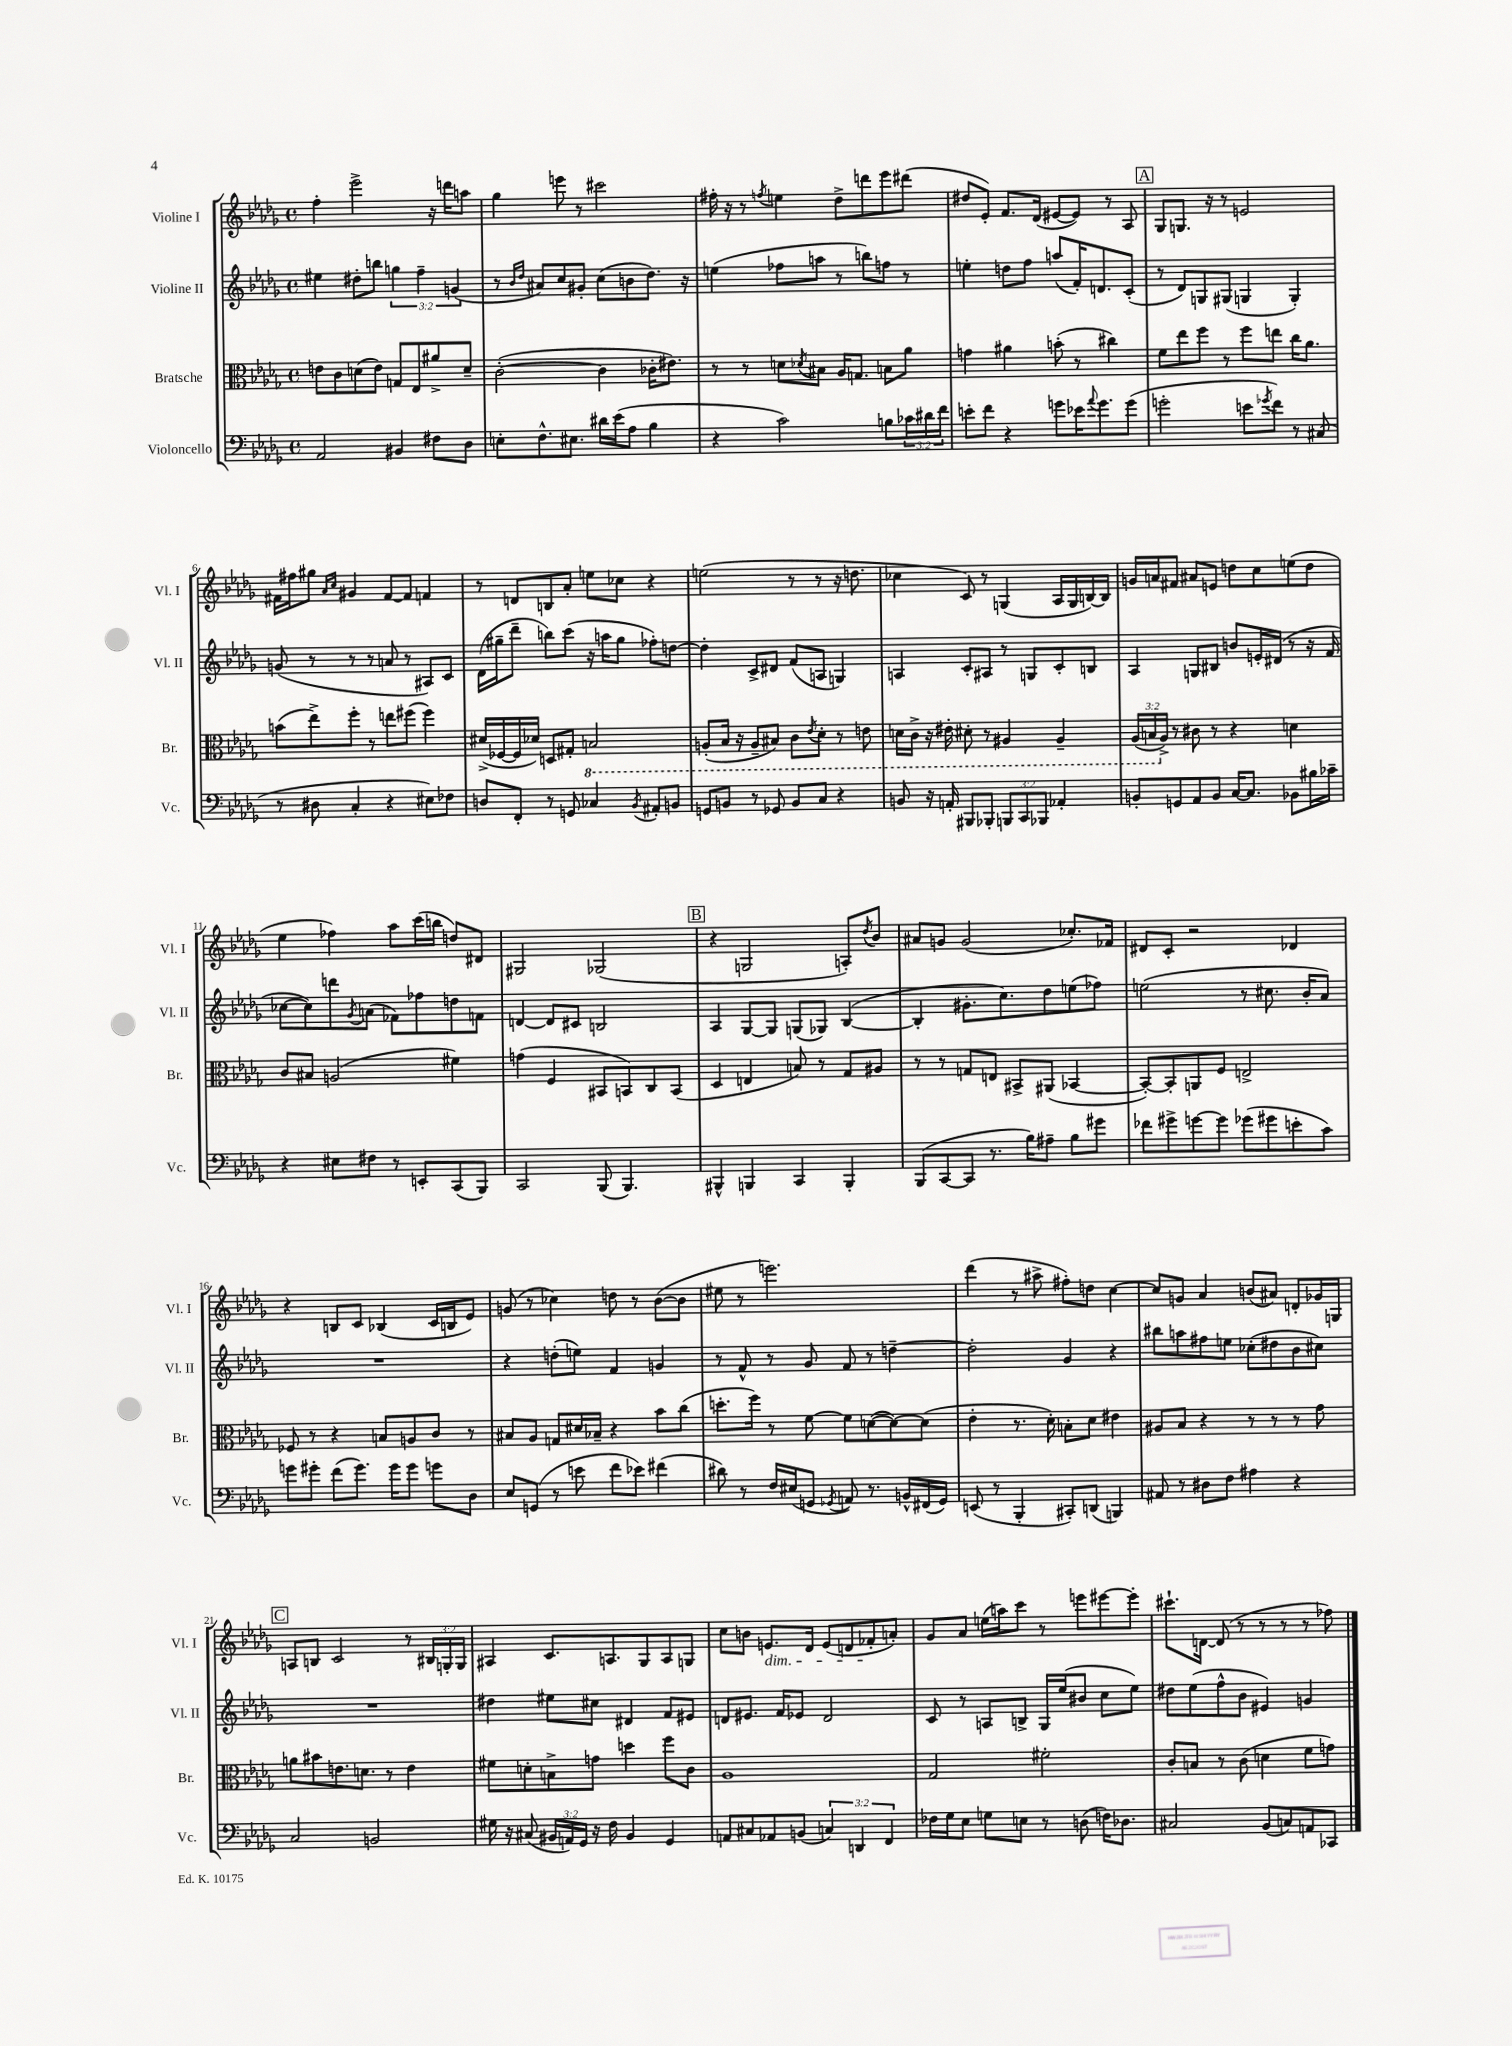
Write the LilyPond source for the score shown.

<<
\new StaffGroup <<
\new Staff = "s0" \with { instrumentName = "Violine I" shortInstrumentName = "Vl. I" } {
    \clef treble \key des \major \defaultTimeSignature \time 4/4 \override Staff.TupletNumber.text = #tuplet-number::calc-fraction-text
    f''4-. ees'''2-> r16 d'''16 a''8 |
    ges''4 e'''8 r8 cis'''2 |
    fis''16-. r16 r8 \acciaccatura { f''8 } e''4 des''8-> d'''8 ees'''8 dis'''8( |
    dis''8 ees'8-.) f'8. des'16( eis'8~ eis'8) r8 aes8 |
    \mark \markup { \box "A" } ges8 g8. r16 r8 e'2 |
    fis'16 fis''16 gis''8 \grace { aes'16 c''16 } gis'4 fis'8~ fis'8 f'4 |
    r8 d'8 b8 aes'8-. e''8 ces''8 r4 |
    e''2( r8 r8 r16 d''8. |
    ces''4 c'8) r8 g4( aes16 g16 b16~) b16 |
    g'16 a'16 fis'8 ais'8 e'8 d''8 c''8 e''8( d''8 |
    ees''4 fes''4) aes''8 c'''16( b''16 d''8) dis'8 |
    gis2 ges2( |
    \mark \markup { \box "B" } r4 g2 a8-.) \acciaccatura { des''8 } bes'8 |
    ais'8 g'8 g'2( ces''8.-.) fes'16 |
    dis'8 c'8-. r2 des'4 |
    r4 b8 c'8 bes4( c'16 b16 ees'8) |
    g'8( r8 ces''4) d''8 r8 bes'8~( bes'8 |
    eis''8 r8 e'''2.) |
    des'''4( r8 ais''8-> fis''8-.) d''8 c''4~ |
    c''8 g'8 aes'4 b'8( ais'8) d'8-. ges'16 g16 |
    \mark \markup { \box "C" } a8 b8 c'2 r8 \tuplet 3/2 { bis16 g16-. g16 } |
    ais4 c'8. a8. ges8 a8 g8 |
    c''8 b'8 e'8.\dim des'16 e'8( d'8 fes'8-.\! a'8-.) |
    ges'8 aes'8 e''16( a''16) c'''8 r8 e'''8 eis'''8~ eis'''8-. |
    cis'''8.-! d'16~ d'8( r8 r8 r8 r8 fes''8) \bar "|." |
}
\new Staff = "s1" \with { instrumentName = "Violine II" shortInstrumentName = "Vl. II" } {
    \clef treble \key des \major \defaultTimeSignature \time 4/4 \override Staff.TupletNumber.text = #tuplet-number::calc-fraction-text
    eis''4 dis''8-. b''8 \tuplet 3/2 { g''4 f''4-- g'4( } |
    r8 \grace { bes'16 des''16 } ais'8) c''8 gis'8-. c''8( b'8 des''8.) r16 |
    e''4( fes''8 a''8 r8 b''8) f''8 r8 |
    e''4-. d''8 f''8 a''8( f'16-.) d'8. c'8-.( |
    \mark \markup { \box "A" } r8 des'8) g8 gis8( g4 g4-.) |
    g'8( r8 r8 r8 a'8 r8 ais8) c'8 |
    des'16( gis''16-- des'''8-- b''8) c'''8( r16 a''16 gis''8 fes''8-.) d''8~ |
    d''4-. c'8-> dis'8 f'8( a8 g4) |
    a4 c'8-. ais8 r8 g8 c'8-. b8 |
    aes4 g8 bis8 b'8 e'16-. dis'16( r8 r16 f'16 |
    ces''8~ ces''8) d'''8 \acciaccatura { ges'8 } a'8( fes'8) fes''8 d''8 f'8 |
    d'4~ d'8 cis'8 b2 |
    \mark \markup { \box "B" } aes4 ges8~ ges8 g8( ges8) bes4~( |
    bes4-. gis'8.-. c''8.) des''8 e''8( fes''8) |
    e''2( r8 cis''8. bes'16-. aes'8) |
    R1 |
    r4 d''8-.( e''8) f'4 g'4 |
    r8 f'8-^ r8 ges'8 f'8 r8 d''4~-- |
    d''2-. ges'4 r4 |
    bis''8 a''8 fis''8 e''8 ces''8-.( dis''8 bes'8 cis''8) |
    \mark \markup { \box "C" } R1 |
    dis''4 eis''8 cis''8 dis'4 f'8 eis'8 |
    d'8 eis'8. f'16 ees'8 d'2 |
    c'8 r8 a8 b8-> ges16 ees''16( bis'8 c''8 ees''8) |
    dis''8 ees''8( f''8-^ bes'8 eis'4) g'4 \bar "|." |
}
\new Staff = "s2" \with { instrumentName = "Bratsche" shortInstrumentName = "Br." } {
    \clef alto \key des \major \defaultTimeSignature \time 4/4 \override Staff.TupletNumber.text = #tuplet-number::calc-fraction-text
    e'8 c'8 d'8( e'8) g8 ees8 ais'8-> d'8-- |
    c'2~-.( c'4 ces'16-. eis'8.) |
    r8 r8 d'8 \acciaccatura { des'8 } bis8 aes16 g8. b8 aes'8 |
    g'4 ais'4 b'8-.( r8 cis''4) |
    \mark \markup { \box "A" } f'8 ees''8 f''8 r8 f''8 e''8 c''16 aes'8. |
    b'8( ees''8->) f''8-. r8 e''8 fis''8( fis''4) |
    dis'16->( fes16~ fes16 des'16) d8 gis8-. \ottava #-1 b,2 |
    a,8-.( bes,16 r16 a,8-- bis,8) c8 \acciaccatura { ees8 } des8-. r8 e8 |
    d16 c16-> r16 eis16-. dis8-. r8 ais,4 ais,4-- |
    \tuplet 3/2 { aes,16( b,16 \ottava #0 aes16->) } r8 cis'8 r8 r4 d'4 |
    c'8 bis8 a2( fis'4) |
    g'4( f4 bis,8 b,8) c8 b,8( |
    \mark \markup { \box "B" } des4 e4 b8) r8 ges8 ais8 |
    r8 r8 g8 e8 bis,8-> ais,8( bes,4~ |
    bes,8~-.) bes,8-. a,8 f8 e2-> |
    fes8 r8 r4 b8 a8 c'8 r8 |
    bis8 aes8 g8 dis'16 bes16-- r4 bes'8 c''8( |
    d''8.-. f''16) r8 f'8~ f'8 d'8~( d'8~) d'8( |
    ees'4-. r8. des'16-.) b8-. des'8 eis'4 |
    ais8 bes8 r4 r8 r8 r8 ges'8 |
    \mark \markup { \box "C" } a'8 bis'8 e'8. d'8. r8 e'4 |
    fis'8 d'8-. b8-> g'8 d''4 f''8 c'8 |
    aes1 |
    ges2 fis'2-. |
    c'8-. b8 r8 c'8( d'4 f'8 g'8) \bar "|." |
}
\new Staff = "s3" \with { instrumentName = "Violoncello" shortInstrumentName = "Vc." } {
    \clef bass \key des \major \defaultTimeSignature \time 4/4 \override Staff.TupletNumber.text = #tuplet-number::calc-fraction-text
    aes,2 bis,4 fis8 des8 |
    e8-. f8.-^ eis8. dis'16 ees'16( aes8 bes4 |
    r4 c'2) b8 \tuplet 3/2 { ces'16 dis'16 f'16 } |
    e'8-. f'8 r4 g'8 ees'16 \appoggiatura { aes'8 } g'8. g'8( |
    \mark \markup { \box "A" } g'2-. e'8 \acciaccatura { ges'8 } f'8) r8 cis8( |
    r8 dis8 c4-. r4 eis8) fes8 |
    d8 f,8-. r8 g,8 ces4 \acciaccatura { bes,8 } ais,8-. b,8 |
    g,8 b,8 r8 ges,8 b,8 c8 r4 |
    b,8 r16 a,16-. bis,,8 bes,,8-. \tuplet 3/2 { b,,8 c,8 bes,,8 } aes,4-. |
    b,8-. g,8 aes,8 b,8 c16~ c8. bes,8 bis16 ces'16-- |
    r4 eis8 fis8 r8 e,8-. c,8( bes,,8) |
    c,2 bes,,8( bes,,4.) |
    \mark \markup { \box "B" } bis,,4-^ b,,4 c,4 b,,4-. |
    bes,,8( c,8~ c,8 r8. bes16) ais8-- bes8 gis'8 |
    fes'8 gis'8-> g'8~ g'8 ges'8( gis'8 e'8-. c'8) |
    g'8 gis'8-. f'8( gis'8.) gis'16 gis'8 g'8 des8 |
    ees8 g,8( r8 e'8 f'8 ees'8) fis'4( |
    dis'8) r8 f16 eis16( g,8 \acciaccatura { ges,8 } a,8) r8. b,16-^ fis,16( ges,16) |
    e,8( r8 bes,,4-. cis,8-.) d,8( b,,4) |
    ais,8 r8 dis8 f8 ais4 r4 |
    \mark \markup { \box "C" } c2 b,2 |
    gis16 r16 cis8( \tuplet 3/2 { bis,16 a,16) ges,16 } r16 f16 bis,4 ges,4 |
    a,8 cis8 aes,8 b,8( \tuplet 3/2 { c4) d,4 f,4 } |
    fes16 ges16 ees8 g8 e8 r8 d8( f16) des8. |
    cis2 bes,8( c8) a,8 ces,8 \bar "|." |
}
>>
>>
